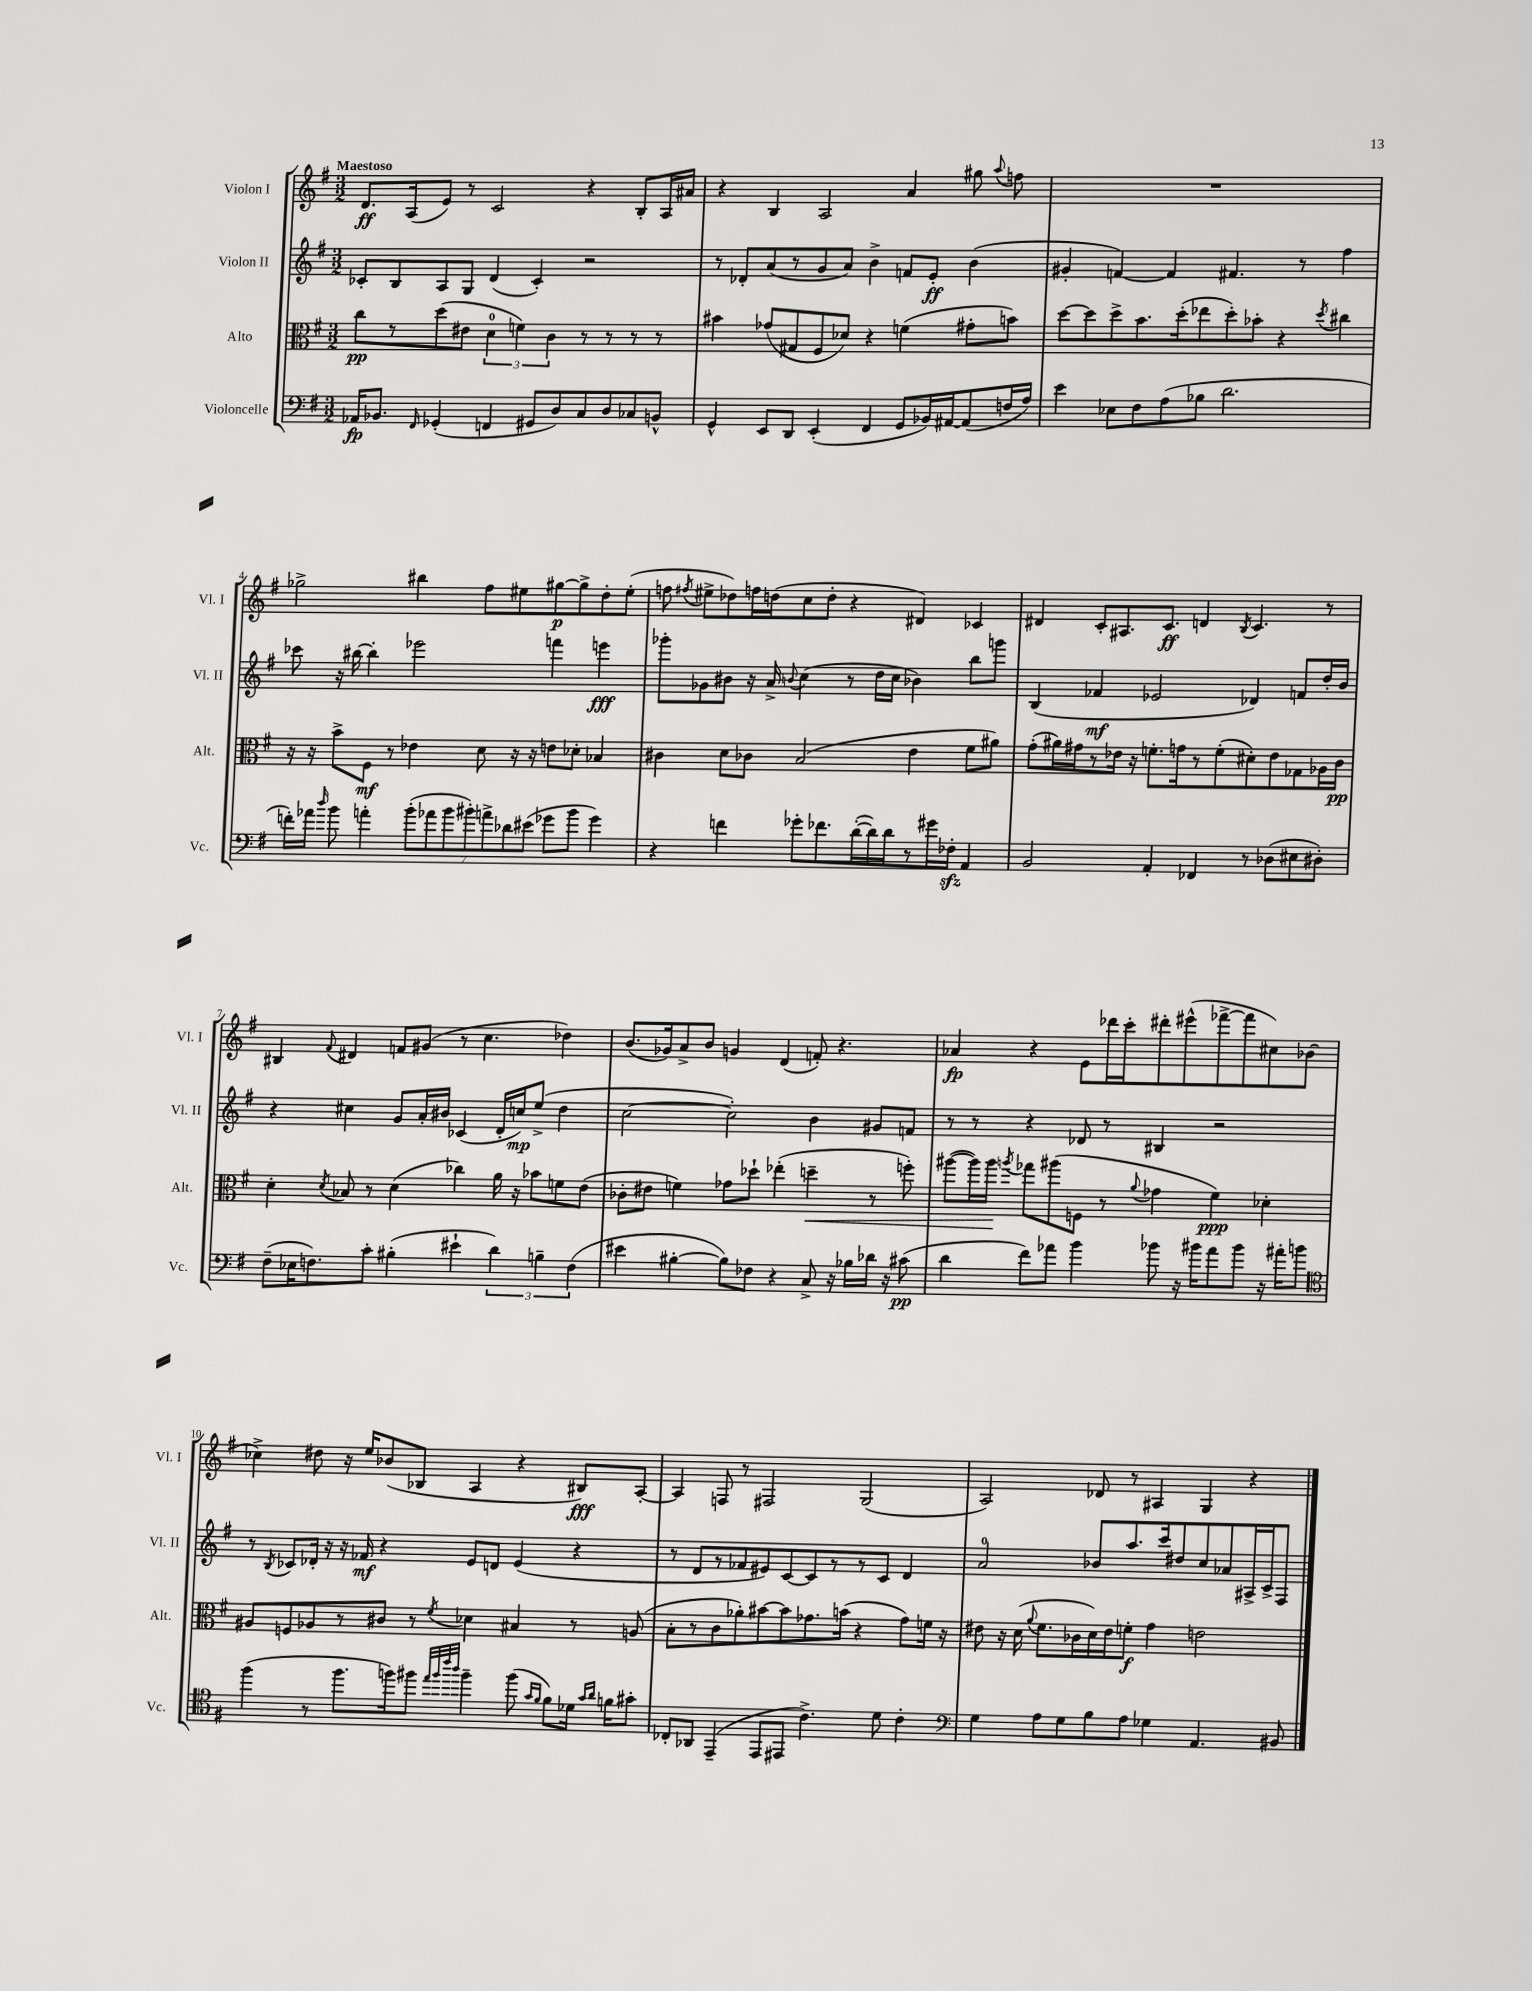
<<
\new StaffGroup <<
\new Staff = "s0" \with { instrumentName = "Violon I" shortInstrumentName = "Vl. I" } {
    \clef treble \key g \major \numericTimeSignature \time 3/2 \tempo "Maestoso"
    \autoBeamOff d'8.[\ff a16( e'8]) r8 c'2 r4 b8[-. a16 ais'16] |
    r4 b4 a2 a'4 gis''8 \appoggiatura { a''8 } f''8 |
    R1. |
    ges''2-> bis''4 fis''8[ eis''8 gis''8~\p gis''8-> d''8-. eis''8]-.( |
    f''8 \acciaccatura { fis''8 } eis''8[-> des''8) f''16 d''16( c''8 d''8]-. r4 dis'4) ces'4 |
    dis'4 c'8[-. ais8. c'8.]\ff d'4 \acciaccatura { b8 } c'4. r8 |
    bis4 \appoggiatura { fis'8 } dis'4 f'8[ gis'8]( r8 c''4. des''4) |
    b'8.[( ges'16) a'8-> b'8] g'4 d'4( f'8-.) r4. |
    aes'4\fp r4 e'8[ des'''16 c'''16-. dis'''8-. eis'''8-^( fes'''8~-> fes'''8 cis''8) bes'8]( |
    ces''4->) dis''8 r16 e''16[ bes'8( bes8] a4 r4 bis8[\fff) a8]~-. |
    a4 f8 r8 fis2 g2( |
    a2) des'8 r8 ais4 g4 r4 \bar "|." |
}
\new Staff = "s1" \with { instrumentName = "Violon II" shortInstrumentName = "Vl. II" } {
    \clef treble \key g \major \numericTimeSignature \time 3/2
    \autoBeamOff ces'8[-. b8 a8 g8] d'4( ces'4-.) r2 |
    r8 des'8[-. a'8( r8 g'8 a'8]) b'4-> f'8[ e'8]-.\ff b'4( |
    gis'4-. f'4~) f'4 fis'4. r8 fis''4 |
    ces'''8 r16 bis''16~ bis''4-. ees'''2 f'''4 e'''4\fff |
    ges'''8[-. ges'8 bis'8] r16 a'16-> \appoggiatura { b'8 } c''4( r8 d''16[ c''16] bes'4) b''8[ g'''8] |
    b4( fes'4\mf ees'2 des'4) f'8[ d''16-. b'16] |
    r4 cis''4 g'8[ a'16-. bis'16] ces'4( d'16[-. c''16\mp) e''8]->( d''4 |
    c''2~ c''2-.) b'4 gis'8[ f'8] |
    r8 r8 r4 des'8 r8 bis4 r2 |
    r8 \acciaccatura { b8 } ces'8[ des'16]-. r16 r16 fes'16\mf r4 e'8[ d'8] e'4( r4 |
    r8 d'8[ r8 fes'8 eis'8) c'8~ c'8 r8 r8 c'8] d'4 |
    a'2-0 bes'8[ a''8. c'''16 dis''8 c''8 aes'8 ais16-> c'16-> fis8] \bar "|." |
}
\new Staff = "s2" \with { instrumentName = "Alto" shortInstrumentName = "Alt." } {
    \clef alto \key g \major \numericTimeSignature \time 3/2
    \autoBeamOff c''8[\pp r8 d''8( eis'8] \tuplet 3/2 { d'4-0 f'4) c'4 } r8 r8 r8 r8 |
    bis'4 ges'8[( gis8 fis8 des'8]) r4 f'4( gis'8[-. b'8]) |
    d''8[~ d''8 d''8-> b'8. d''16-.( ees''8 d''8-.) bes'8]-. r4 \acciaccatura { d''8 } cis''4 |
    r16 r16 b'8[-> fis8]\mf r8 ees'4 d'8 r16 r16 e'8[ des'8]-. bes4 |
    cis'4 d'8[ ces'8] b2( e'4 fis'8[ ais'8]) |
    g'8[-.( ais'16) gis'16 r8 ees'16] r16 f'8.[-. g'16 r8 f'8-.( dis'8-.) ees'8 ges8 aes16 c'16]\pp |
    d'4-. \acciaccatura { d'8 } bes8 r8 d'4( ces''4) a'16 r16 bes'8[ f'8 e'8]( |
    ces'8[-. eis'8] f'4) ges'8[ des''8]-! ees''4-.( d''4--\< r8 f''8-.) |
    ais''8[~( ais''16) ais''16]\! \acciaccatura { a''8 } ges''8[ ais''8( f8] r8 \appoggiatura { a'8 } ges'4 fis'4\ppp) des'4-. |
    ais8[ f8 aes8 r8 cis'8] r8 \acciaccatura { fis'8 } des'4 bis4 r8 a8( |
    b8[-. r8 c'8 aes'8-.) bis'8~ bis'8 ges'8. b'16]( r4 ges'8[) f'16] r16 |
    eis'8 r16 d'16( \appoggiatura { a'8 } fis'8.[ ces'16 d'16) eis'16 f'8]-.\f g'4 e'2 \bar "|." |
}
\new Staff = "s3" \with { instrumentName = "Violoncelle" shortInstrumentName = "Vc." } {
    \clef bass \key g \major \numericTimeSignature \time 3/2
    \autoBeamOff aes,16[\fp bes,8.] \grace { fis,16 } ges,4-.( f,4 gis,8[ d8) c8 d8 ces8 b,8]-^ |
    g,4-^ e,8[ d,8] e,4-.( fis,4 g,8[ bes,16) ais,16~ ais,8( f16 a16]) |
    e'4 ees8[ fis8 a8( bes8] d'2. |
    f'16[-.) aes'16] \grace { d''16 } b'8 a'4-. \tuplet 7/4 { b'8[-.( aes'8 b'8 bis'8-.) a'8-> des'8 eis'8]( } ges'8[ bis'8] ges'4) |
    r4 f'4 ges'8[-. fes'8. d'16~-.( d'16) d'16 r8 gis'16 fes16]-.\sfz a,4 |
    b,2 a,4-. fes,4 r8 des8[( eis8 dis8]-.) |
    fis8[--( ees16 f8.) c'8]-. bis4-.( eis'4-! \tuplet 3/2 { d'4) b4-- f4( } |
    eis'4 bis4~-. bis8[) fes8] r4 c8-> r16 bes16[ des'16] r16 cis'8\pp( |
    d'4 fis'8[) aes'8] b'4 bes'8 r16 bis'16[ aes'8 bis'8] r16 ais'16[-. b'8] |
    \clef tenor fis''4( r8 fis''8.[ f''16) fis''8] \grace { e''32[ fis''32 c'''32 a''32] } fis''4-- fis''8( \grace { g'16[ fis'16] } fis'8[) des'16] \grace { g'16[ a'16] } f'16[ gis'8]-. |
    ces8[-. aes,8] e,4--( e,8[ eis,8] c'4.->) d'8 c'4-. |
    \clef bass g4 a8[ g8 b8 a8] ges4 a,4. bis,8 \bar "|." |
}
>>
>>
